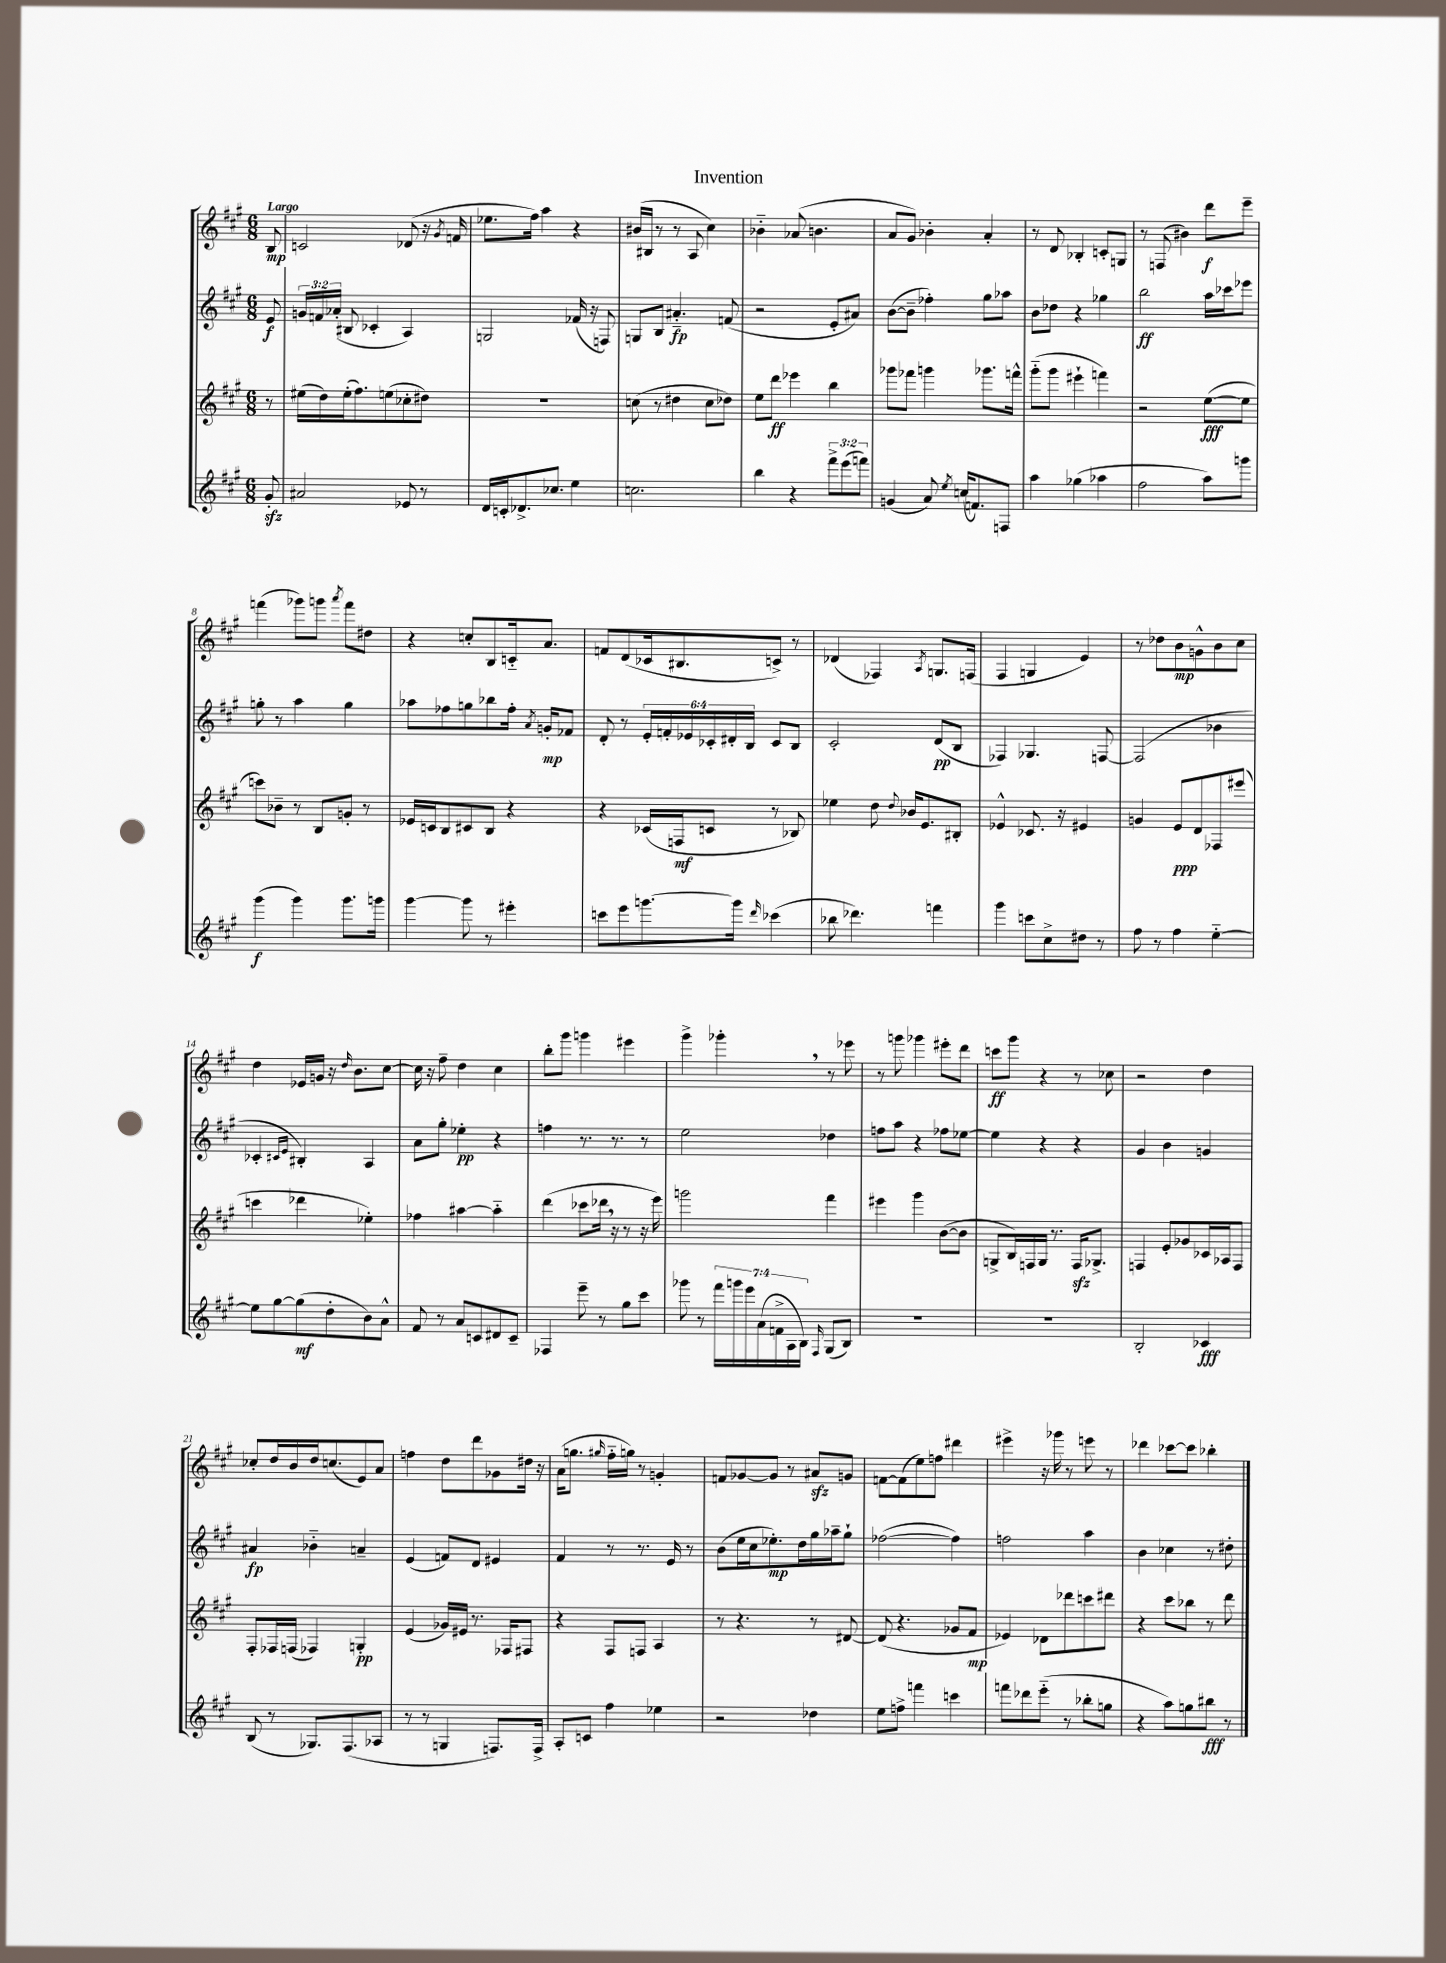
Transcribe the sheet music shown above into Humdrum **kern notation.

**kern	**kern	**kern	**kern
*staff4	*staff3	*staff2	*staff1
*clefG2	*clefG2	*clefG2	*clefG2
*k[f#c#g#]	*k[f#c#g#]	*k[f#c#g#]	*k[f#c#g#]
*M6/8	*M6/8	*M6/8	*M6/8
8g#'/	8r	8e/	8B/
=	=	=	=
2a#/	(16ee#\LL	24g/LL	2c/
.	.	24f/	.
.	16dd\)	.	.
.	.	(24a-'/JJ	.
.	(16ee#'\J	8B#/	.
.	8.ff#\)	.	.
.	.	4c-'/	.
.	(8ee\	.	.
8e-/	8cc-'\	4A/)	(8d-/
8r	8dd#\J)	.	16r
.	.	.	8qg#/
.	.	.	16f/
=	=	=	=
16d/LL	2.r	2G/	8.ee-\L
16c'/J	.	.	.
8.d-^/	.	.	.
.	.	.	16ff#\Jk)
.	.	.	4aa\
8.cc-/J	.	.	.
4ee\	.	(16f-/	4r
.	.	16r	.
.	.	8F/)	.
=	=	=	=
2.cc\	(8cc\	8G/L	(16b#/LL
.	.	.	16B#/JJ
.	8r	8B/J	8r
.	4dd#\	4.a#'~/	8r
.	.	.	8A/
.	8cc\L	.	4cc#\)
.	8dd-\J)	(8f/	.
=	=	=	=
4bb\	8ee\L	2r	4b-'~\
.	8ddd\J	.	.
4r	4eee-\	.	(8a-/
.	.	.	4.b\
12fff#^\L	4bb\	8e'/L	.
(12eee\	.	.	.
.	.	8a#/J)	.
12fff\J)	.	.	.
=	=	=	=
(4g/	8ggg-\L	([8b\L	8a/L
.	8fff-\J	8b~\]J	8g#/J)
8a/)	4ggg\	4ff-'\)	4b-'\
8qee/	.	.	.
(16cc/LK	.	.	.
8.f/)	.	.	.
.	8.ggg-\L	8gg#\L	4a'/
8F/J	.	8aa-\J	.
.	16fff^^\Jk	.	.
=	=	=	=
4aa\	(8ggg#'~\L	8b\L	8r
.	8ggg#\J	8dd-\J	8d/
(4gg-\	4eee#`\	4r	4B-'/
4aa-\	4fff\)	4gg-\	8c'/L
.	.	.	8G/J
=	=	=	=
2ff#\	2r	2bb\	8r
.	.	.	(8F/
.	.	.	4b#\)
8aa\L)	([8ee\L	16aa\LL	8ddd\L
.	.	16ccc-\J	.
8ggg\J	8ee\]J	8eee-\J	8eee~\J
=	=	=	=
(4ggg#\	8ccc\L)	8gg'\	(4fff\
.	8b-~\J	8r	.
4ggg#\)	8r	4aa\	8ggg-\L)
.	8B/L	.	8ggg\J
.	.	.	8qaaa/
8.ggg#\L	8g'/J	4gg\	8fff\L
.	8r	.	8dd#\J
16ggg\Jk	.	.	.
=	=	=	=
[4ggg#\	16e-/LL	8aa-\L	4r
.	16c/J	.	.
.	8B/	8ff-\	.
8ggg#\]	8c#/	8gg\	8cc'/L
8r	8B/J	8bb-\	8B/
4eee#'\	4r	16ff-'\Jk	16c'~/k
.	.	8qa/	.
.	.	16g'/LK	8.a/J
.	.	8f-/J	.
=	=	=	=
8ccc\L	4r	8d'/	8f/L
8eee\	.	8r	(8d/
[8.ggg\	(16c-/LL	24e'/LL	16c-/k
.	.	24f'/	.
.	16F/J	.	8.B#/
.	.	24e-/	.
.	8c/J	24c-'/	.
.	.	24d#'/	.
16ggg\]Jk	.	.	.
.	.	24B/JJ	.
16qqddd/	.	.	.
(4ccc-\	8r	8c-/L	8c^/J)
.	8B-/)	8B/J	8r
=	=	=	=
8bb-\	4ee-\	2c#'/	(4d-/
4.ddd-\)	.	.	.
.	8dd\	.	4F-/)
.	8qqdd/	.	.
.	16b-/LK	.	.
.	8.e/	.	.
.	.	.	8qA/
4fff\	.	(8d/L	8.G/L
.	8B#'/J	8B/J	.
.	.	.	(16F/Jk
=	=	=	=
4ggg#\	4e-^^/	4F-/)	4F#/
8ccc\L	8.c-/	4.G-/	4G/
8cc#^\	.	.	.
.	16r	.	.
8dd#\J	4e#/	.	4e/)
8r	.	[8F/	.
=	=	=	=
8ff#\	4g/	(2F/]	8r
8r	.	.	8dd-\L
4ff#\	8e/L	.	8b\
.	8d/	.	8g^^\
[4ee'~\	8F-/	4b-\	8b\
.	(8eee#/J	.	8cc#\J
=	=	=	=
8ee\]L	4ccc\	4c-'/	4dd\
[8gg#\	.	.	.
.	.	16qqc#/LL	.
.	.	16qqe/JJ	.
(8gg#\]	4ddd-\	4B#'/)	16e-/LL
.	.	.	16g/JJ
8dd'\	.	.	16r
.	.	.	16qqdd/
.	.	.	8.b\L
8b\)	4ee-'\)	4A/	.
8a^^\J	.	.	[8cc#\J
=	=	=	=
8f#/	4ff-\	8a\L	16cc#\]
.	.	.	16r
8r	.	8gg#'\J	8ff#~\
8a/L	[4aa#\	4ee-'\	4dd\
8c/	.	.	.
8d#/	4aa#'~\]	4r	4cc#\
8c~/J	.	.	.
=	=	=	=
4F-/	(4ddd\	4ff\	8bb'\L
.	.	.	8ggg#\J
8eee~\	8ccc-\L	8.r	4ggg\
8r	16ddd-\Jk	.	.
.	16r	8.r	.
8gg#\L	8r	.	4eee#\
8ccc#\J	16r	8r	.
.	16eee\)	.	.
=	=	=	=
8ggg-\	2ggg\	2ee\	4ggg#^\
8r	.	.	.
28fff#\LL	.	.	4ggg-'\
28ggg\	.	.	.
28eee\	.	.	.
(28a\	.	.	.
28f^\	.	.	.
28A\	.	.	.
28B\JJ)	.	.	.
16qqF#/	.	.	.
(8G#/L	4fff#\	4dd-\	8r
8B/J)	.	.	8eee-\
=	=	=	=
2.r	4eee#\	8ff\L	8r
.	.	8aa\J	8ggg\
.	4ggg#\	4r	4ggg-\
.	([8b\L	8ff-\L	8eee#'\L
.	8b\]J	[8ee-\J	8ddd\J
=	=	=	=
2.r	8G^/L	4ee-\]	8ccc\L
.	16B/L)	.	8ggg#\J
.	16F/	.	.
.	16G/JJ	4r	4r
.	8.r	.	.
.	16F/LK	4r	8r
.	8.G-^/J	.	.
.	.	.	8cc-\
=	=	=	=
2B'/	4F/	4g#/	2r
.	8e'/L	4b\	.
.	8g-/	.	.
4c-/	16c-/L	4g/	4dd\
.	16A-/J	.	.
.	8F/J	.	.
=	=	=	=
(8B/	8F#'/L	4a#/	8cc-'/L
8r	16F-/L	.	16dd/L
.	(16F/JJ	.	16b/
8.G-/L)	4F-/)	4b-'~\	16dd/J
.	.	.	(8.cc/
(8.F#/	.	.	.
.	4G'/	4a~/	8e/)
8A-/J	.	.	8a/J
=	=	=	=
8r	(4e/	(4e/	4ff\
8r	.	.	.
4G/	16g-/LL)	8f/L)	8dd\L
.	16e#/JJ	.	.
.	8.r	8d/J	8ddd\
8.F/L)	.	4e#/	8g-\
.	16F-/LK	.	.
.	8F#/J	.	16dd#\Jk
16F^/Jk	.	.	16r
=	=	=	=
8A'/L	4r	4f#/	(16a\LK
.	.	.	8.gg\J
8c/J	.	.	.
.	.	.	16qqgg#/
4ff#\	8F#/L	8r	16ff#'~\LL
.	.	.	16gg\JJ)
.	8F/J	8.r	8r
4ee-\	4A/	.	4g'/
.	.	16e/	.
.	.	8r	.
=	=	=	=
2r	8r	(8b\L	8f/L
.	4.r	16ee\L	[8g-/
.	.	16cc#\J	.
.	.	8.ee-'\)	8g-/]J
.	.	.	8r
.	.	16dd\L	.
4dd-\	8r	16gg#\	8a#/L
.	.	16aa-~\J	.
.	[8d#/	8gg#`\J	8g/J
=	=	=	=
8ee\L	(8d#/]	([2ff-\	[8f\L
8ff^\J	4.r	.	(8f\]
4fff\	.	.	8ee\)
.	.	.	8ff\J
4ccc\	8g-/L	4ff-\])	4ddd#\
.	8f#/J	.	.
=	=	=	=
8fff\L	4e-/)	2ff\	4eee#^\
8ddd-\	.	.	.
(8eee'~\J	8d-\L	.	16r
.	.	.	16ggg-\
8r	8ddd-\	.	8r
8bb-'\L	8ccc\	4aa\	8eee\
8gg\J	8ddd#\J	.	8r
=	=	=	=
4r	4r	4b\	4ddd-\
8aa\L)	8ccc#\L	4cc-\	[8ccc-\L
8gg\	8bb-\J	.	8ccc-\]J
8bb#\J	8r	8r	4bb-'\
8r	8ddd\	8dd#'\	.
==	==	==	==
*-	*-	*-	*-
